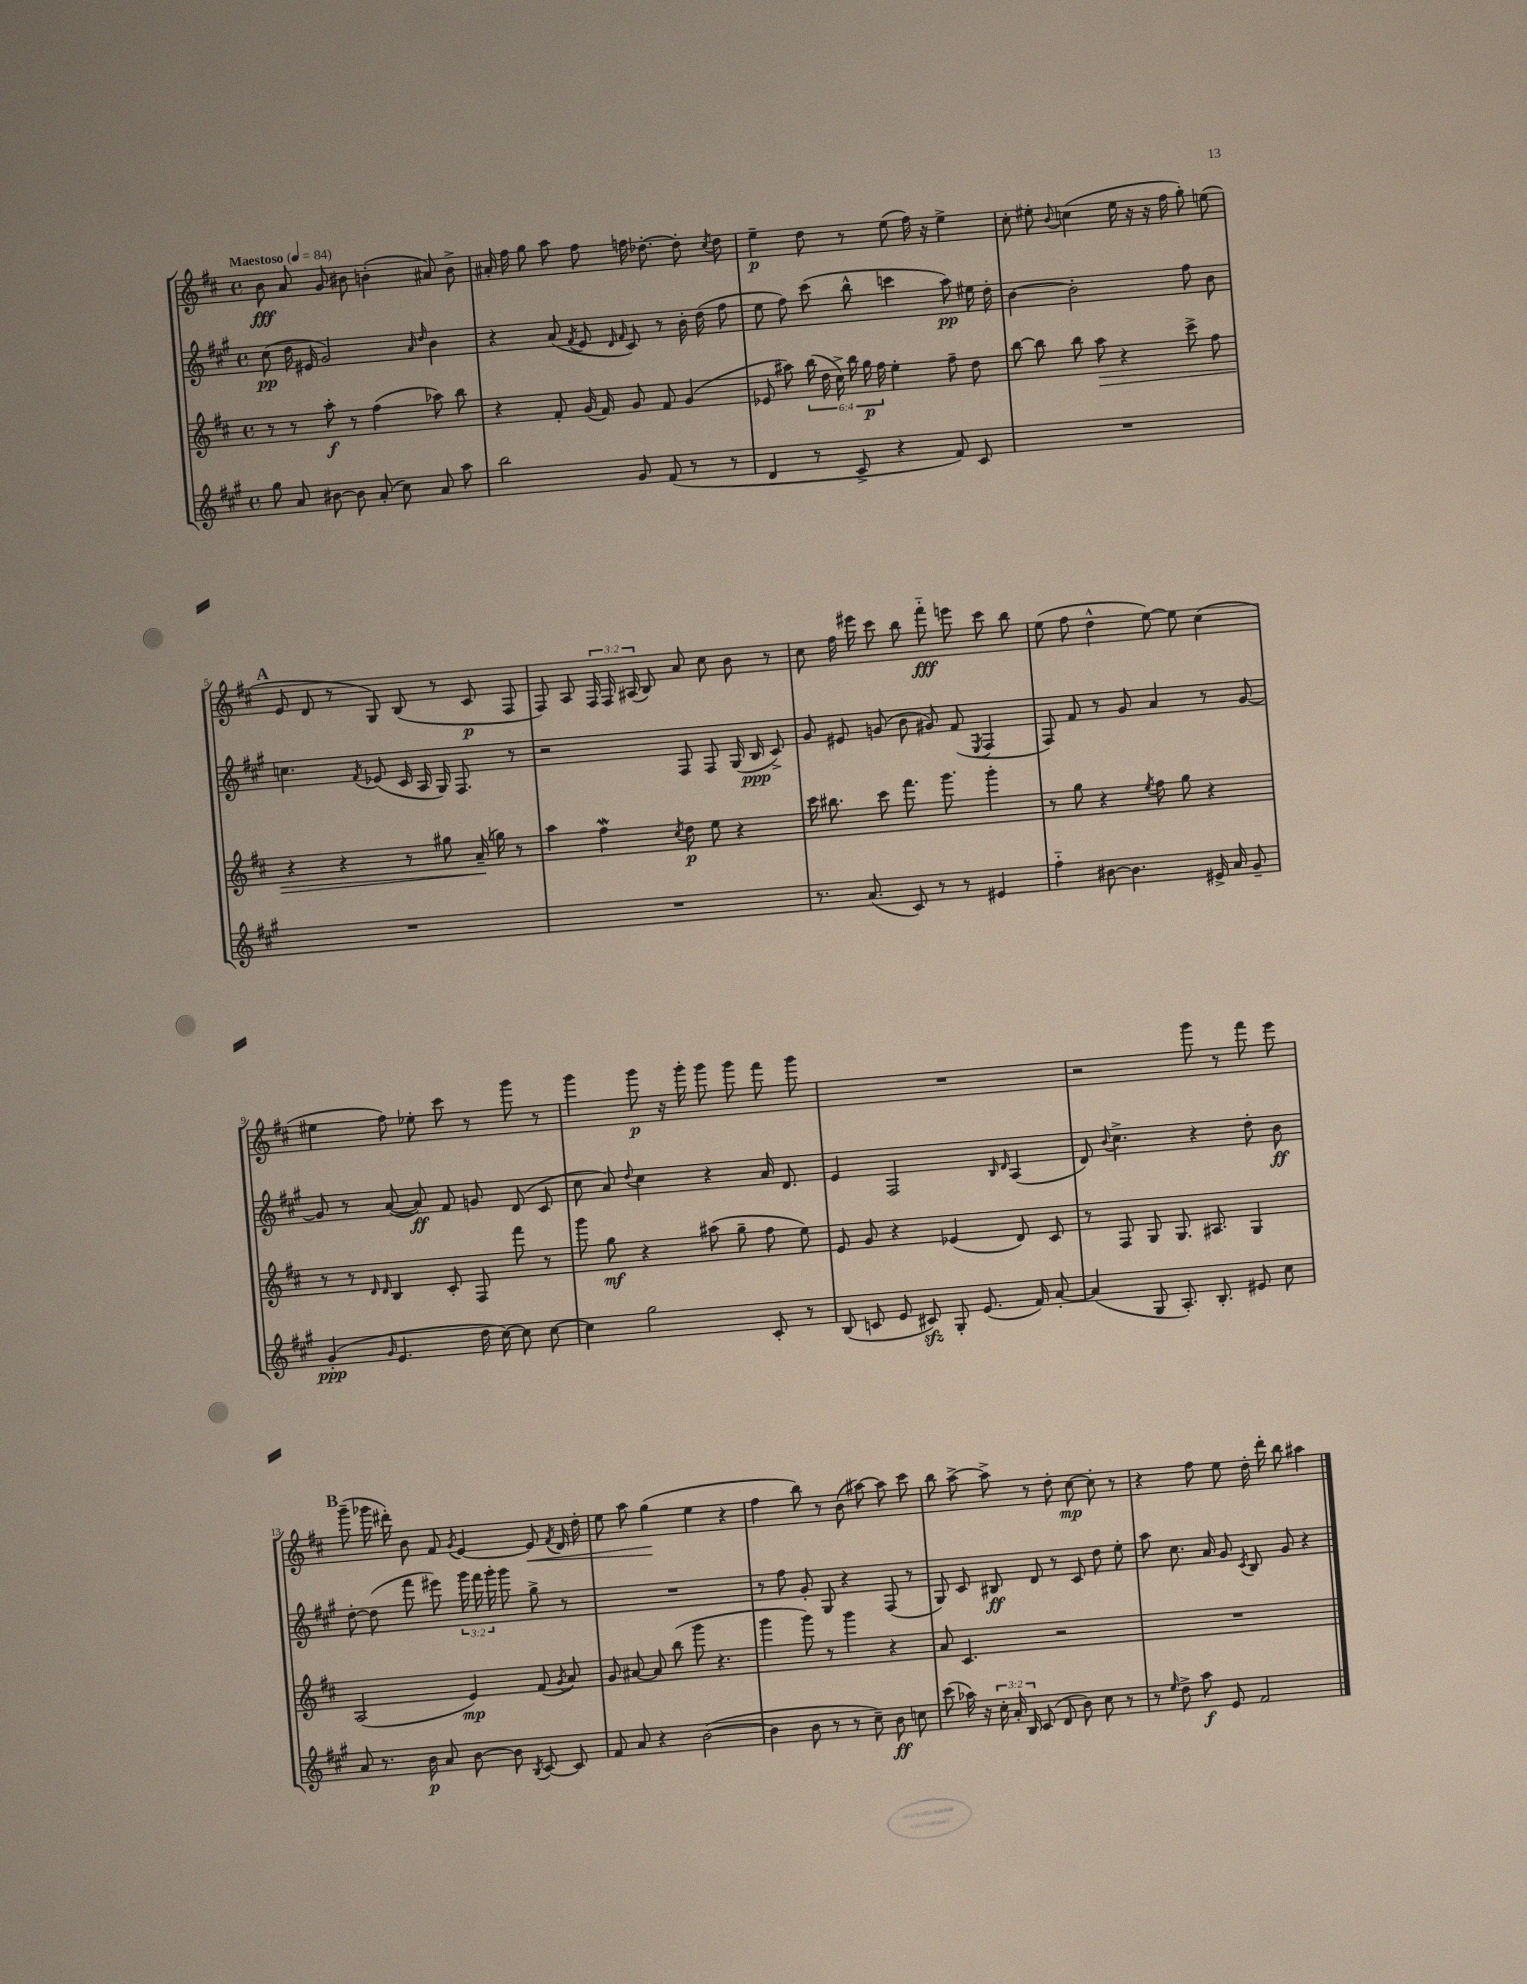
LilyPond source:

<<
\new StaffGroup <<
\new Staff = "s0" {
    \clef treble \key d \major \defaultTimeSignature \time 4/4 \override Staff.TupletNumber.text = #tuplet-number::calc-fraction-text \tempo "Maestoso" 4 = 84
    \autoBeamOff b'8\fff a'8 g'8 bis'8 b'4-.( ais'8) b'8-> |
    ais'16-. fis''16 g''8 a''8 fis''8 f''16 des''8.~-. des''8-. \acciaccatura { cis''8 } des''8 |
    e''4--\p d''8 r8 e''8( fis''16) r16 e''4-> |
    cis''8-. eis''8-. \appoggiatura { b'8 } c''4( eis''16 r16 r16 fis''16 g''8-.) e''8( |
    \mark \markup { \bold "A" } e'8 d'8 r8 g8) b8( r8 cis'8\p fis8 |
    fis8) a8 \tuplet 3/2 { fis16 fis16 ais16( } b8) a'8 cis''8 b'8 r8 |
    cis''8 fis''16 eis'''16 cis'''8 b''8 fis'''8-_\fff e'''8 cis'''8 b''8 |
    e''8( fis''8 d''4-^ e''8~) e''8 cis''4( |
    eis''4 fis''8) ees''8-. cis'''8 r8 g'''8 r8 |
    g'''4 g'''8\p r16 g'''16-. g'''8 g'''8 fis'''8 g'''8 |
    R1 |
    r2 g'''8 r8 fis'''8 e'''8 |
    \mark \markup { \bold "B" } g'''8--( ges'''16 dis'''16-.) b'8 fis'8 \acciaccatura { g'8 } e'4~ e'8\< \acciaccatura { fis'8 } d'16 d''16-. |
    e''8 a''8 g''4\!( e''4 r4 |
    fis''4 b''8) r8 b'8( ais''8~) ais''8 cis'''8 |
    b''8 a''8~-> a''8-> r8 d''8-. cis''8~\mp cis''8-. r8 |
    r4 fis''8 e''8 d''16-. d'''16-. b''8 ais''4 \bar "|." |
}
\new Staff = "s1" {
    \clef treble \key a \major \defaultTimeSignature \time 4/4 \override Staff.TupletNumber.text = #tuplet-number::calc-fraction-text
    \autoBeamOff cis''8\pp( d''16 eis'16 gis'2) \grace { a'16 d''16 } b'4 |
    r4 a'8( \acciaccatura { fis'8 } e'8 \grace { d'16 fis'16 } cis'8) r8 b'16-. d''16( fis''8 |
    e''8 fis''8) cis'''8( b''8-^ c'''4 a''8\pp) eis''16 d''16-. |
    b'4~ b'2-. fis''8 b'8 |
    \mark \markup { \bold "A" } c''4. \acciaccatura { fis'8 } ees'8( cis'16 a16 gis16) fis8. r8 |
    r2 fis8 fis8 gis16( b16\ppp cis'8->) |
    gis'8 eis'8 g'8( b'8 gis'8) fis'8( \acciaccatura { e8 } fis4 |
    fis8) fis'8 r8 gis'8 a'4 r8 gis'8~ |
    gis'8 r8 a'8~( a'8\ff) fis'8 g'8 d'8( cis'8 |
    cis''8 a'8) \appoggiatura { d''8 } cis''4 r4 a'16 d'8. |
    e'4 fis2 \grace { b16 d'16 } a4( |
    d'8) \appoggiatura { b'8 } cis''4.-> r4 d''8-. b'8\ff |
    \mark \markup { \bold "B" } d''8~-. d''8( fis'''8 eis'''8) \tuplet 3/2 { gis'''16 fis'''16 gis'''16-. } gis'''8 gis''8-> r8 |
    R1 |
    r8 fis''8 gis'8-. gis8 r4 fis8( r8 |
    gis8) cis'8 bis8\ff d'8 r8 cis'8 d''8 e''8-. |
    a''8 cis''8. a'16 gis'8 \acciaccatura { cis'8 } b8 gis'8 r4 \bar "|." |
}
\new Staff = "s2" {
    \clef treble \key d \major \defaultTimeSignature \time 4/4 \override Staff.TupletNumber.text = #tuplet-number::calc-fraction-text
    \autoBeamOff r8 r8 a''8-.\f r8 fis''4( aes''8) b''8 |
    r4 fis'8-. g'16( fis'16) g'8 fis'8 g'4( |
    ees'8 ais''8) \tuplet 6/4 { b''16( d''16 cis''16->) b''16 g''16\p fis''16 } e''4-. fis''8-- d''8 |
    b''8~ b''8 b''8 a''8\> r4 cis'''8-> fis''8 |
    \mark \markup { \bold "A" } r4 r4 r8 gis''8 a'16--\!( g''16) r8 |
    a''4 fis''4\mordent \acciaccatura { cis''8 } d''8\p e''8 r4 |
    cis'''16 bis''8. cis'''8 fis'''8. g'''8. g'''4-. |
    r8 g''8 r4 \acciaccatura { e''8 } fis''8 g''8 r4 |
    r8 r8 \grace { d'16 d'16 } b4 cis'8-. fis8 fis'''8 r8 |
    g'''8 g''8\mf r4 ais''8( g''8-- fis''8 e''8) |
    e'8 g'8 r4 ees'4( d'8) cis'8 |
    r8 fis8 g8 g8. ais8. g4 |
    \mark \markup { \bold "B" } a2( e'4\mp) fis'8( \acciaccatura { g'8 } a'8) |
    g'8 ais'8~ ais'8 b''8( g'''8 r4. |
    g'''4 g'''8) r8 g'''4 r4 |
    a'8 cis'4. r2 |
    R1 \bar "|." |
}
\new Staff = "s3" {
    \clef treble \key a \major \defaultTimeSignature \time 4/4 \override Staff.TupletNumber.text = #tuplet-number::calc-fraction-text
    \autoBeamOff gis''8 a'8 bis'8~ bis'8 a'8-.( cis''8) a'8 a''8 |
    b''2 gis'8 fis'8( r8 r8 |
    d'4 r8 cis'8-> r4 fis'8) cis'8 |
    R1 |
    \mark \markup { \bold "A" } R1 |
    R1 |
    r8. a'8.( cis'8) r8 r8 eis'4 |
    fis''4-_ bis'8~ bis'4. eis'16-> a'16 gis'8-- |
    gis'4-.\ppp( \grace { gis'16 } e'4. d''16 cis''16~) cis''8 cis''8~ |
    cis''4 gis''2 cis'8-. r8 |
    b8( c'8 e'8 cis'8\sfz) gis8-. e'8.( fis'16) a'8~-. |
    a'4( gis8 a8.-.) b8.-. eis'8 cis''8 |
    \mark \markup { \bold "B" } a'8 r8. b'16\p a'8 b'8~ b'8 \acciaccatura { b8 } cis'8~ cis'8 |
    fis'8 a'8 r4 b'2~( |
    b'4 b'8 r8 r8 cis''8--) b'8\ff c''8 |
    cis'''8( aes''16) r16 \tuplet 3/2 { cis''16-. a'16-. b16 } cis'8( d'8 b'8) cis''8 r8 |
    r8 \grace { e''16 } d''8-> a''8\f e'8 fis'2 \bar "|." |
}
>>
>>
